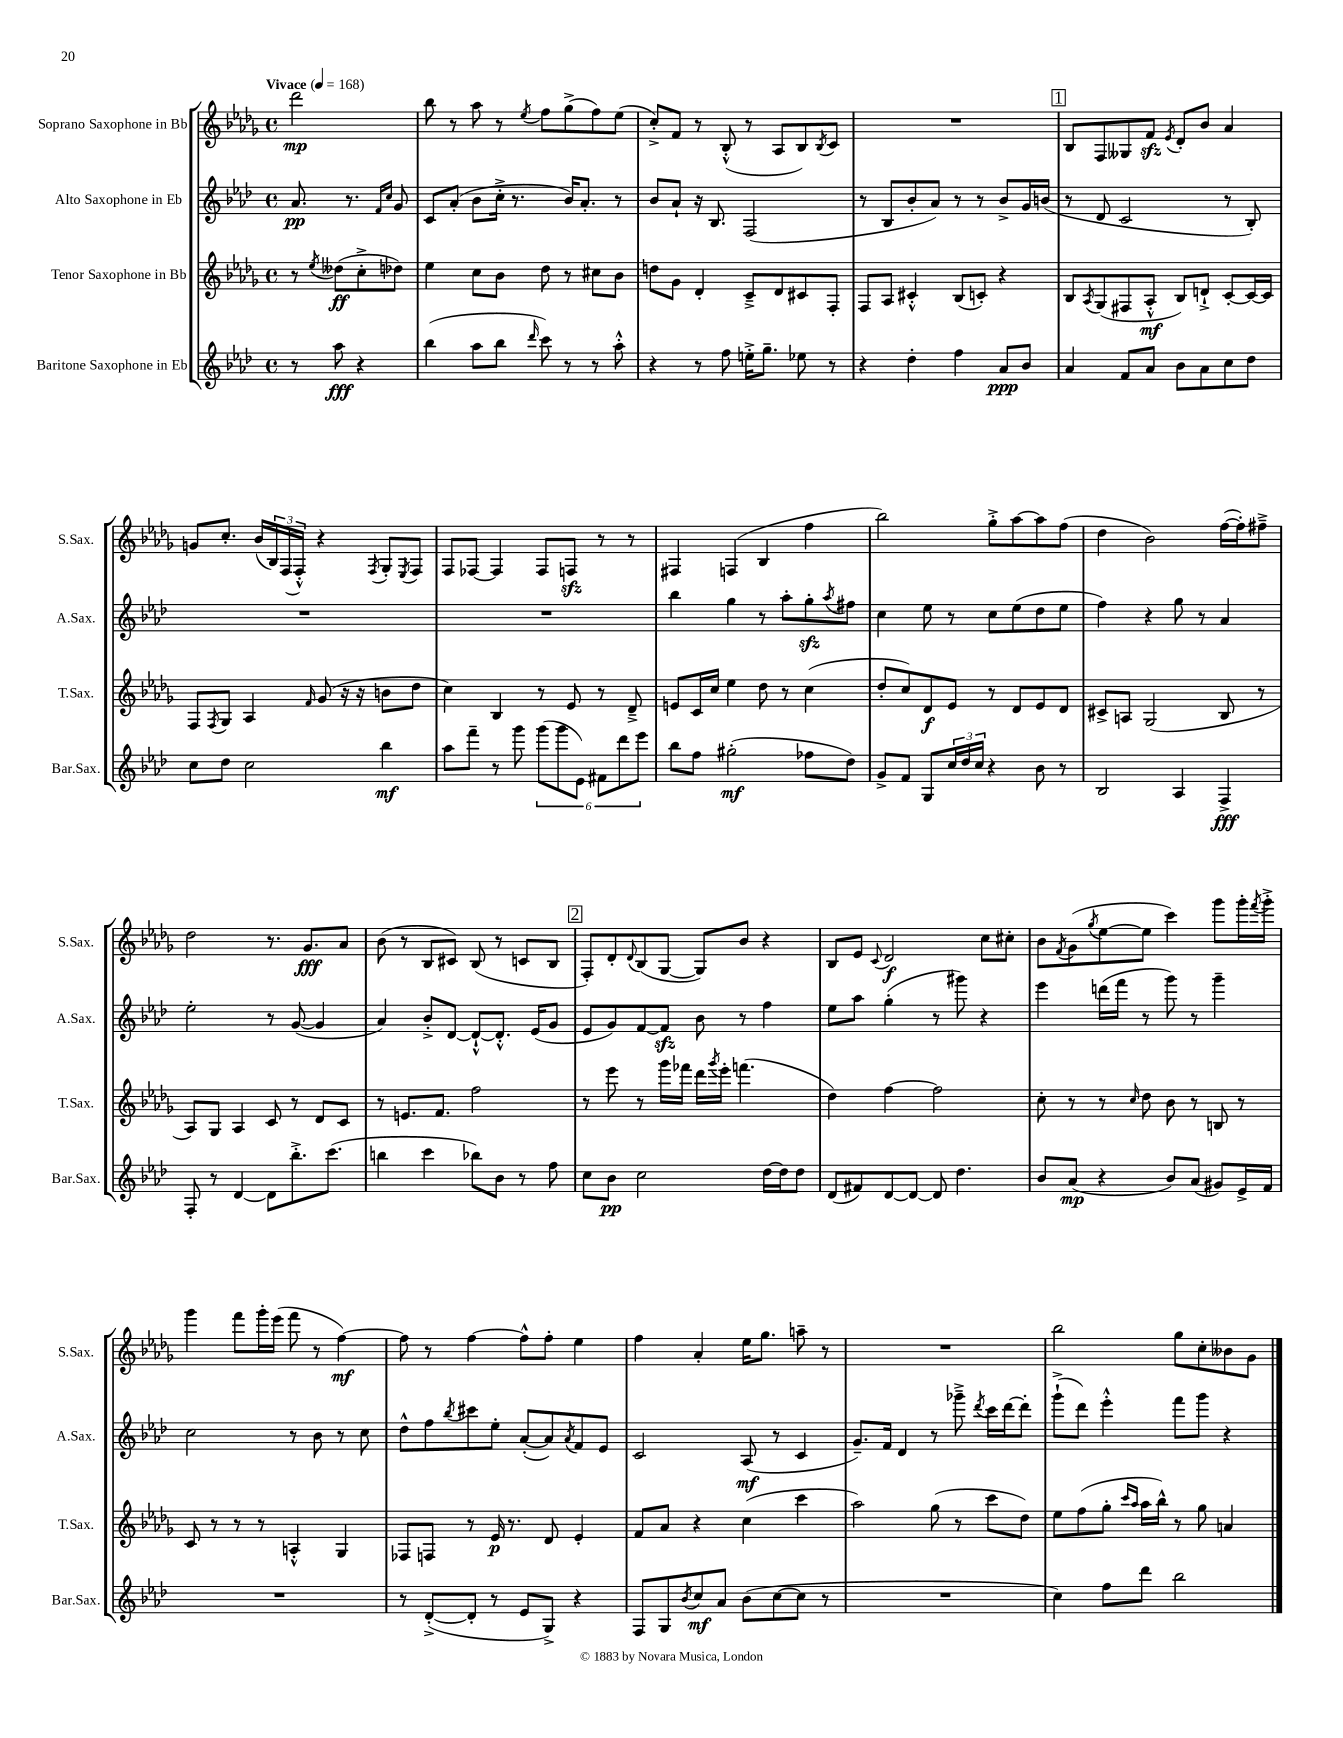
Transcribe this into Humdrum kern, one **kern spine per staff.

**kern	**dynam	**kern	**dynam	**kern	**dynam	**kern	**dynam
*part4	*part4	*part3	*part3	*part2	*part2	*part1	*part1
*staff4	*staff4	*staff3	*staff3	*staff2	*staff2	*staff1	*staff1
*I"Baritone Saxophone in Eb	*	*I"Tenor Saxophone in Bb	*	*I"Alto Saxophone in Eb	*	*I"Soprano Saxophone in Bb	*
*I'Bar.Sax.	*	*I'T.Sax.	*	*I'A.Sax.	*	*I'S.Sax.	*
*clefG2	*	*clefG2	*	*clefG2	*	*clefG2	*
*k[b-e-a-d-]	*	*k[b-e-a-d-g-]	*	*k[b-e-a-d-]	*	*k[b-e-a-d-g-]	*
*M4/4	*	*M4/4	*	*M4/4	*	*M4/4	*
*met(c)	*	*met(c)	*	*met(c)	*	*met(c)	*
*MM168	*	*MM168	*	*MM168	*	*MM168	*
=	=	=	=	=	=	=	=
!	!	!	!	!	!	!LO:TX:a:B:t=Vivace	!
8r	.	8r	.	8.a-/	pp	2ddd-\	mp
.	.	8qee-/	.	.	.	.	.
8aa-\	fff	(8dd--X\L	ff	.	.	.	.
.	.	.	.	8.r	.	.	.
4r	.	8cc'^\	.	.	.	.	.
.	.	.	.	16qqf/LL	.	.	.
.	.	.	.	16qqcc/JJ	.	.	.
.	.	8dd-X\J)	.	8g/	.	.	.
=1	=1	=1	=1	=1	=1	=1	=1
(4bb-\	.	4ee-\	.	8c/L	.	8bb-\	.
.	.	.	.	(8a-'/J	.	8r	.
8aa-\L	.	8cc\L	.	8b-\L	.	8aa-\	.
8bb-\J	.	8b-\J	.	16cc'^\Jk	.	8r	.
.	.	.	.	8.r	.	.	.
16qqddd-/	.	.	.	.	.	8qee-/	.
8ccc\)	.	8dd-\	.	.	.	8ff\L	.
8r	.	8r	.	16b-/KL)	.	(8gg-^\	.
.	.	.	.	8.a-'/J	.	.	.
8r	.	8cc#X\L	.	.	.	8ff\)	.
8aa-'^^\	.	8b-\J	.	8r	.	(8ee-\J	.
=2	=2	=2	=2	=2	=2	=2	=2
4r	.	8ddn\L	.	8b-/L	.	8cc'^/L)	.
.	.	8g-\J	.	8a-`/J	.	8f/J	.
8r	.	4d-'/	.	16r	.	8r	.
.	.	.	.	8.B-/	.	.	.
8ff\	.	.	.	.	.	(8B-'^^/	.
16een'^\KL	.	8c~^/L	.	(2F/	.	8r	.
8.gg~\J	.	.	.	.	.	.	.
.	.	8d-/	.	.	.	8A-/L	.
8ee-X\	.	8c#X/	.	.	.	8B-/)	.
.	.	.	.	.	.	8qB-/	.
8r	.	8F'/J	.	.	.	8c/J	.
=3	=3	=3	=3	=3	=3	=3	=3
4r	.	8F/L	.	8r	.	1r	.
.	.	8A-/J	.	8B-/L	.	.	.
4dd-'\	.	4c#X'^^/	.	8b-'/	.	.	.
.	.	.	.	8a-/J)	.	.	.
4ff\	.	(8B-/L	.	8r	.	.	.
.	.	8cn'/J)	.	8r	.	.	.
8a-/L	ppp	4r	.	8b-^/L	.	.	.
8b-/J	.	.	.	16g/L	.	.	.
.	.	.	.	(16bn/JJ	.	.	.
!!LO:REH:place=s1:t=1
=4	=4	=4	=4	=4	=4	=4	=4
4a-/	.	8B-/L	.	8r	.	8B-/L	.
.	.	8qA-/	.	.	.	.	.
.	.	(8G-/	.	8d-/	.	8F/	.
8f/L	.	8F#X/	.	2c/	.	8G--X/	.
8a-/J	.	8A-'^^/J	mf	.	.	8fzz/J	.
.	.	.	.	.	.	8qe-/	.
8b-\L	.	8B-/L)	.	.	.	8d-'/L	.
8a-\	.	8dn`^/J	.	.	.	8b-/J	.
8cc\	.	[8c'/L	.	8r	.	4a-/	.
8dd-\J	.	16c/L_	.	8B-'/)	.	.	.
.	.	16c/JJ]	.	.	.	.	.
!!LO:LB:g=z
=5	=5	=5	=5	=5	=5	=5	=5
8cc\L	.	8F/L	.	1r	.	8gn/L	.
.	.	8qF/	.	.	.	.	.
8dd-\J	.	8G-/J	.	.	.	8.cc'/J	.
2cc\	.	4A-/	.	.	.	.	.
.	.	.	.	.	.	(16b-/LL	.
.	.	.	.	.	.	24B-/)	.
.	.	.	.	.	.	(24F/	.
.	.	.	.	.	.	24F'^^/JJ)	.
.	.	16qqf/	.	.	.	.	.
.	.	(8g-/	.	.	.	4r	.
.	.	16r	.	.	.	.	.
.	.	16r	.	.	.	.	.
.	.	.	.	.	.	8qF/	.
4bb-\	mf	8bn\L	.	.	.	8G-'/L	.
.	.	.	.	.	.	8qE-/	.
.	.	8dd-\J	.	.	.	8F/J	.
=6	=6	=6	=6	=6	=6	=6	=6
8aa-\L	.	4cc\)	.	1r	.	8F/L	.
8fff~\J	.	.	.	.	.	[8F-X/J	.
8r	.	4B-/	.	.	.	4F-/]	.
8ggg\	.	.	.	.	.	.	.
(12ggg\L	.	8r	.	.	.	8F-/L	.
12ggg\	.	.	.	.	.	.	.
.	.	8e-/	.	.	.	8Fnzz/J	.
12e-\J)	.	.	.	.	.	.	.
12f#X\L	.	8r	.	.	.	8r	.
12ddd-\	.	.	.	.	.	.	.
.	.	8d-~^/	.	.	.	8r	.
12eee-\J	.	.	.	.	.	.	.
=7	=7	=7	=7	=7	=7	=7	=7
8bb-\L	.	8en/L	.	4bb-\	.	4F#X/	.
8ff\J	.	16c/L	.	.	.	.	.
.	.	16cc/JJ	.	.	.	.	.
(2gg#X'\	mf	4ee-\	.	4gg\	.	(4Fn/	.
.	.	8dd-\	.	8r	.	4B-/	.
.	.	8r	.	8aa-'\L	.	.	.
8ff-X\L	.	(4cc\	.	8ggzz'\	.	4ff\	.
.	.	.	.	8qaa-/	.	.	.
8dd-\J)	.	.	.	8ff#X\J	.	.	.
=8	=8	=8	=8	=8	=8	=8	=8
8g^/L	.	8dd-'/L	.	4cc\	.	2bb-\)	.
8f/J	.	8cc/)	.	.	.	.	.
8G/L	.	8d-/	f	8ee-\	.	.	.
24cc/L	.	8e-/J	.	8r	.	.	.
24dd-/	.	.	.	.	.	.	.
24cc/JJ	.	.	.	.	.	.	.
4r	.	8r	.	8cc\L	.	8gg-'^\L	.
.	.	8d-/L	.	(8ee-\	.	[8aa-\	.
8b-\	.	8e-/	.	8dd-\	.	8aa-\]	.
8r	.	8d-/J	.	8ee-\J	.	(8ff\J	.
=9	=9	=9	=9	=9	=9	=9	=9
2B-/	.	8c#X^/L	.	4ff\)	.	4dd-\	.
.	.	8An/J	.	.	.	.	.
.	.	(2G-/	.	4r	.	2b-\)	.
4A-/	.	.	.	8gg\	.	.	.
.	.	.	.	8r	.	.	.
4F^/	fff	8B-/	.	4a-/	.	([16ff\LL	.
.	.	.	.	.	.	16ff'\J])	.
.	.	8r	.	.	.	8ff#X~^\J	.
!!LO:LB:g=z
=10	=10	=10	=10	=10	=10	=10	=10
8F'/	.	8A-/L)	.	2ee-'\	.	2dd-\	.
8r	.	8G-/J	.	.	.	.	.
[4d-/	.	4A-/	.	.	.	.	.
8d-\L]	.	8c/	.	8r	.	8.r	.
8.bb-'^\	.	8r	.	([8g/	.	.	.
.	.	.	.	.	.	8.g-/L	fff
.	.	8d-/L	.	4g/]	.	.	.
(8.ccc\J	.	.	.	.	.	.	.
.	.	8c/J	.	.	.	8a-/J	.
=11	=11	=11	=11	=11	=11	=11	=11
4bbn\	.	8r	.	4a-/)	.	(8b-\	.
.	.	8.en/L	.	.	.	8r	.
4ccc\	.	.	.	8b-'^/L	.	8B-/L	.
.	.	8.f/J	.	.	.	.	.
.	.	.	.	[8d-/J	.	8c#X/J)	.
8bb-X\L)	.	2ff\	.	8d-`^^/L_	.	(8B-/	.
8b-\J	.	.	.	8.d-'^^/J]	.	8r	.
8r	.	.	.	.	.	8cn/L	.
.	.	.	.	(16e-/KL	.	.	.
8ff\	.	.	.	8g/J	.	8B-/J	.
!!LO:REH:place=s1:t=2
=12	=12	=12	=12	=12	=12	=12	=12
8cc\L	.	8r	.	8e-/L	.	8F'/L)	.
8b-\J	pp	8eee-\	.	8g/)	.	8d-'/	.
.	.	.	.	.	.	8qqd-/	.
2cc\	.	8r	.	[8f/	.	(8B-/	.
.	.	16ggg-\LL	.	8fzz/J]	.	[8G-/J	.
.	.	16fff-X\JJ	.	.	.	.	.
.	.	16ddd-\LL	.	8b-\	.	8G-/L])	.
.	.	8qggg-/	.	.	.	.	.
.	.	16eee-'\JJ	.	.	.	.	.
.	.	(4.fffn\	.	8r	.	8b-/J	.
[16dd-\LL	.	.	.	4ff\	.	4r	.
16dd-\J]	.	.	.	.	.	.	.
8dd-\J	.	.	.	.	.	.	.
=13	=13	=13	=13	=13	=13	=13	=13
(8d-/L	.	4dd-\)	.	8ee-\L	.	8B-/L	.
8f#X/)	.	.	.	8aa-\J	.	8e-/J	.
.	.	.	.	.	.	8qqc/	.
[8d-/	.	[4ff\	.	(4gg'\	.	2d-/	f
8d-/J_	.	.	.	.	.	.	.
8d-/]	.	2ff\]	.	8r	.	.	.
4.dd-\	.	.	.	8ggg#X\)	.	.	.
.	.	.	.	4r	.	8cc\L	.
.	.	.	.	.	.	8cc#X'\J	.
=14	=14	=14	=14	=14	=14	=14	=14
8b-/L	.	8cc'\	.	4eee-\	.	8b-\L	.
.	.	.	.	.	.	8qf/	.
(8a-/J	mp	8r	.	.	.	(8g-\	.
.	.	.	.	.	.	8qgg-/	.
4r	.	8r	.	(16dddn\LL	.	[8ee-\	.
.	.	.	.	16fff\JJ	.	.	.
.	.	16qqcc/	.	.	.	.	.
.	.	8dd-\	.	8r	.	8ee-\J]	.
8b-/L)	.	8b-\	.	8ggg\)	.	4ccc\)	.
(8a-/J	.	8r	.	8r	.	.	.
8g#X/L)	.	8Bn/	.	4ggg~\	.	8ggg-\L	.
16e-^/L	.	8r	.	.	.	16ggg-'\L	.
.	.	.	.	.	.	8qfff/	.
16f/JJ	.	.	.	.	.	16ggg-'^\JJ	.
!!LO:LB:g=z
=15	=15	=15	=15	=15	=15	=15	=15
1r	.	8c/	.	2cc\	.	4ggg-\	.
.	.	8r	.	.	.	.	.
.	.	8r	.	.	.	8fff\L	.
.	.	8r	.	.	.	16ggg-'\L	.
.	.	.	.	.	.	(16eee-\JJ	.
.	.	4An'^^/	.	8r	.	8fff\	.
.	.	.	.	8b-\	.	8r	.
.	.	4G-/	.	8r	.	[4ff\)	mf
.	.	.	.	8cc\	.	.	.
=16	=16	=16	=16	=16	=16	=16	=16
8r	.	8F-X/L	.	8dd-^^\L	.	8ff\]	.
([8d-'^/L	.	8Fn/J	.	8ff\	.	8r	.
.	.	.	.	8qbb-/	.	.	.
8d-'/J]	.	8r	.	8ccc#X\	.	[4ff\	.
8r	.	16e-/	p	8ee-'\J	.	.	.
.	.	8.r	.	.	.	.	.
8e-/L	.	.	.	([8a-'/L	.	8ff^^\L]	.
8G^/J)	.	8d-/	.	8a-/])	.	8ff'\J	.
.	.	.	.	8qa-/	.	.	.
4r	.	4e-'/	.	8f/	.	4ee-\	.
.	.	.	.	8e-/J	.	.	.
=17	=17	=17	=17	=17	=17	=17	=17
8F/L	.	8f/L	.	2c/	.	4ff\	.
8G/	.	8a-/J	.	.	.	.	.
8qb-/	.	.	.	.	.	.	.
8cc/	mf	4r	.	.	.	4a-'/	.
8a-/J	.	.	.	.	.	.	.
(8b-\L	.	(4cc\	.	(8A-/	mf	16ee-\KL	.
.	.	.	.	.	.	8.gg-\J	.
[8cc\	.	.	.	8r	.	.	.
8cc\J]	.	4ccc\	.	4c/	.	8aan~\	.
8r	.	.	.	.	.	8r	.
=18	=18	=18	=18	=18	=18	=18	=18
1r	.	2aa-\)	.	8.g~/L)	.	1r	.
.	.	.	.	16f/Jk	.	.	.
.	.	.	.	4d-/	.	.	.
.	.	(8gg-\	.	8r	.	.	.
.	.	8r	.	8ggg-X~^\	.	.	.
.	.	.	.	8qddd-/	.	.	.
.	.	8ccc\L	.	16ccc\LL	.	.	.
.	.	.	.	[16ddd-\J	.	.	.
.	.	8dd-\J)	.	8ddd-'\J]	.	.	.
=19	=19	=19	=19	=19	=19	=19	=19
4cc\)	.	8ee-\L	.	(8ggg`^\L	.	2bb-\	.
.	.	(8ff\	.	8ddd-\J)	.	.	.
8ff\L	.	8gg-'\J	.	4eee-'^^\	.	.	.
.	.	16qqccc/LL	.	.	.	.	.
.	.	16qqaa-/JJ	.	.	.	.	.
8ddd-\J	.	16aa-\LL	.	.	.	.	.
.	.	16bb-^^\JJ)	.	.	.	.	.
2bb-\	.	8r	.	8fff\L	.	8gg-\L	.
.	.	8gg-\	.	8ggg\J	.	8cc'\	.
.	.	4an/	.	4r	.	8b--X\	.
.	.	.	.	.	.	8g-\J	.
==	==	==	==	==	==	==	==
*-	*-	*-	*-	*-	*-	*-	*-
